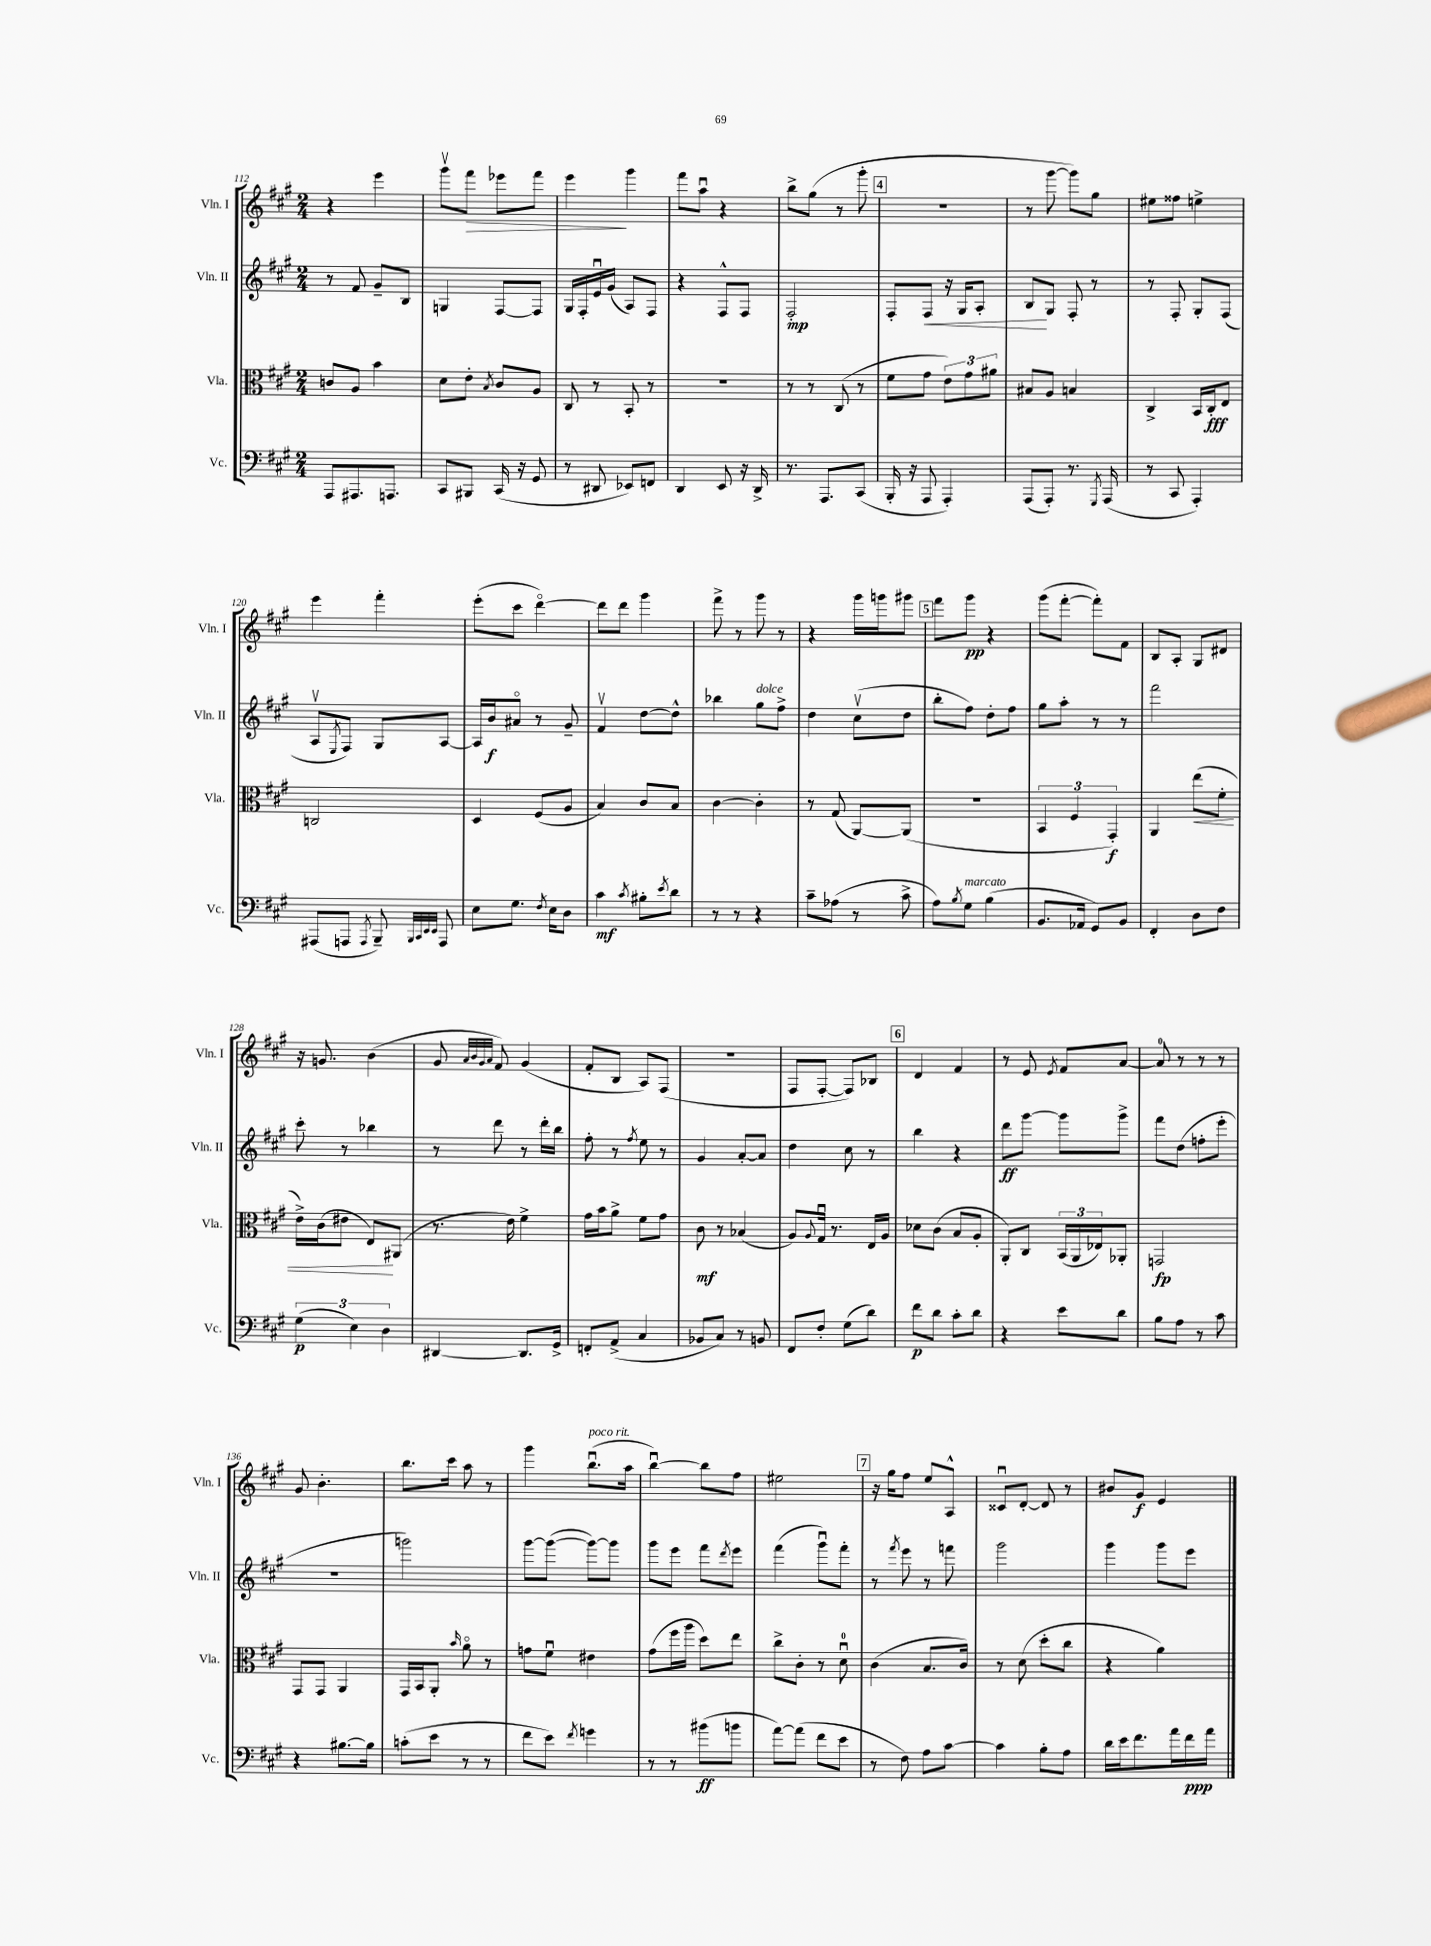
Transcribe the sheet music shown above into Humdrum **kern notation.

**kern	**kern	**kern	**kern
*staff4	*staff3	*staff2	*staff1
*clefF4	*clefC3	*clefG2	*clefG2
*k[f#c#g#]	*k[f#c#g#]	*k[f#c#g#]	*k[f#c#g#]
*M2/4	*M2/4	*M2/4	*M2/4
8AAA	8c	8r	4r
8.AAA#	8A	8f#	.
.	4b	8g#~	4eee
8.AAA	.	.	.
.	.	8B	.
=	=	=	=
8CC#	8d	4G	8ggg#v
8BBB#	8e'	.	8fff#
.	8qB	.	.
(16CC#	8c#	[8F#	8eee-
16r	.	.	.
8GG#	8A	8F#]	8fff#
=	=	=	=
8r	8C#	16G#	4eee
.	.	16F#'	.
8DD#	8r	16eu	.
.	.	(16g#	.
8EE-)	8BB'	8A)	4ggg#
8FF	8r	8F#	.
=	=	=	=
4DD	2r	4r	8fff#
.	.	.	8aau
8EE	.	8F#^^	4r
16r	.	8F#	.
16DD^	.	.	.
=	=	=	=
8.r	8r	2F#'	8bb^
.	8r	.	(8gg#
8.AAA	.	.	.
.	(8C#	.	8r
(8CC#	8r	.	8ggg#'
=	=	=	=
16BBB'	8f#	8F#'	2r
16r	.	.	.
8AAA	8g#	8F#	.
4AAA')	12e)	16r	.
.	.	16G#	.
.	12g#	.	.
.	.	8A'	.
.	12a#	.	.
=	=	=	=
(8AAA	8B#	8B	8r
8AAA')	8A	8G#	[8ggg#
8.r	4B	8F#'	8ggg#])
.	.	8r	8gg#
8qGGG#	.	.	.
(16AAA	.	.	.
=	=	=	=
8r	4C#^	8r	8ee#
8CC#	.	8F#'	8ff##
4AAA')	16BB	8G#'	4ee^
.	16C#'	.	.
.	8E	(8F#	.
=	=	=	=
(8AAA#	2C	8Av	4eee
.	.	8qE	.
8AAA	.	8F#)	.
8qAAA	.	.	.
8BBB~)	.	8G#	4fff#'
32qqBBB	.	.	.
32qqCC#	.	.	.
32qqEE	.	.	.
32qqEE	.	.	.
8AAA	.	[8A	.
=	=	=	=
8E	4D	16A]	(8eee'
.	.	16b	.
8.G#	.	8a#o	8ccc#
.	(8F#	8r	[4dddo)
8qF#	.	.	.
16E	.	.	.
8D	8A	8g#~	.
=	=	=	=
4c#	4B)	4f#v	8ddd]
.	.	.	8ddd
8qc#	.	.	.
8B#'	8c#	[8dd	4ggg#
8qe	.	.	.
8d	8B	8dd^^]	.
=	=	=	=
8r	[4c#	4bb-	8fff#^
8r	.	.	8r
4r	4c#']	8gg#	8ggg#
.	.	8ff#^	8r
=	=	=	=
8c#~	8r	4dd	4r
(8A-	(8G#	.	.
8r	[8AA)	(8cc#v	16ggg#
.	.	.	16ggg
8c#^	(8AA]	8dd	8ggg#
=	=	=	=
8A)	2r	8bb'	8fff#
8qB	.	.	.
8G#	.	8ff#)	8ggg#
(4B	.	8dd'	4r
.	.	8ff#	.
=	=	=	=
8.BB	6BB	8gg#	(8ggg#
.	.	8aa'	[8fff#'
.	6F#	.	.
16AA-	.	.	.
8GG#)	.	8r	8fff#'])
.	6GG#')	.	.
8BB	.	8r	8f#
=	=	=	=
4FF#'	4AA	2fff#	8B
.	.	.	8A'
8D	(8ee	.	8G#
8F#	8f#'	.	8d#
=	=	=	=
(6G#	16e^)	8ccc#'	16r
.	(16c#	.	8.g
.	8e#	8r	.
6E)	.	.	.
.	8E)	4bb-	(4b
6D	.	.	.
.	(8AA#	.	.
=	=	=	=
[4DD#	8.r	8r	8g#
.	.	.	32qqa
.	.	.	32qqb
.	.	.	32qqg#
.	.	.	32qqa
.	.	8ddd	8f#)
.	16e)	.	.
8.DD#]	4f#^	8r	(4g#
.	.	16ddd'	.
16GG#^	.	16bb	.
=	=	=	=
8FF'	16g#	8ff#'	8f#'
.	16b	.	.
(8AA^	8a^	8r	8B
.	.	8qff#	.
4C#	8f#	8ee	8A)
.	8g#	8r	(8F#
=	=	=	=
8BB-	8c#	4g#	2r
8C#)	8r	.	.
8r	(4B-	[8a'	.
8BB	.	8a]	.
=	=	=	=
8FF#	8A)	4dd	8F#
.	8qqA	.	.
8F#'	16G#u	.	[8F#'
.	8.r	.	.
(8G#	.	8cc#	8F#])
8d)	16E	8r	8B-
.	16A	.	.
=	=	=	=
8f#	8d-	4bb	4d
8d	(8c#	.	.
8c#'	8B	4r	4f#
8d	8A'	.	.
=	=	=	=
4r	8AA')	8ddd	8r
.	8C#	[8ggg#	8e
.	.	.	8qe
8e	(24BB	8ggg#]	8f#
.	24AA	.	.
.	24E-)	.	.
8d	8AA-'	8ggg#^	[8a
=	=	=	=
8B	2GG	8fff#	8a]
8A	.	(8dd	8r
8r	.	8ff'	8r
8c#	.	8eee'	8r
=	=	=	=
4r	8GG#	2r	8g#
.	8GG#	.	4.b'
[8.B#	4AA	.	.
16B#]	.	.	.
=	=	=	=
(8c'	16GG#	2ggg)	8.bb
.	16BB	.	.
8e	8AA'	.	.
.	.	.	16ccc#
.	16qqb	.	.
8r	8ao	.	8aa
8r	8r	.	8r
=	=	=	=
8f#	8g	[8ggg#	4ggg#
8e)	8f#u	(8ggg#_	.
8qf#	.	.	.
4g	4e#	8ggg#_)	(8.bbu
.	.	8ggg#]	.
.	.	.	16aa
=	=	=	=
8r	(8g#	8ggg#	[4bbu)
8r	16ff#	8eee	.
.	16aa	.	.
(8b#	8dd)	8fff#	8bb]
.	.	8qddd	.
8b	8ee	8eee	8ff#
=	=	=	=
[8a)	8cc#^	(4fff#	2ee#
(8a]	8c#'	.	.
8f#	8r	8ggg#u)	.
8e	8du	8fff#'	.
=	=	=	=
8r	(4c#	8r	16r
.	.	.	16gg#
.	.	8qfff#	.
8F#)	.	8eee	8ff#
8A	8.B	8r	8ee
[8c#	.	8fff	8A^^
.	16c#)	.	.
=	=	=	=
4c#]	8r	2ggg#	8c##u
.	(8d	.	[8d'
8B'	8dd'	.	8d]
8A	8cc#	.	8r
=	=	=	=
16d	4r	4ggg#	8b#
16e	.	.	.
8.f#	.	.	8g#
.	4a)	8ggg#	4e
16a	.	.	.
16f#	.	8eee	.
16a	.	.	.
==	==	==	==
*-	*-	*-	*-
